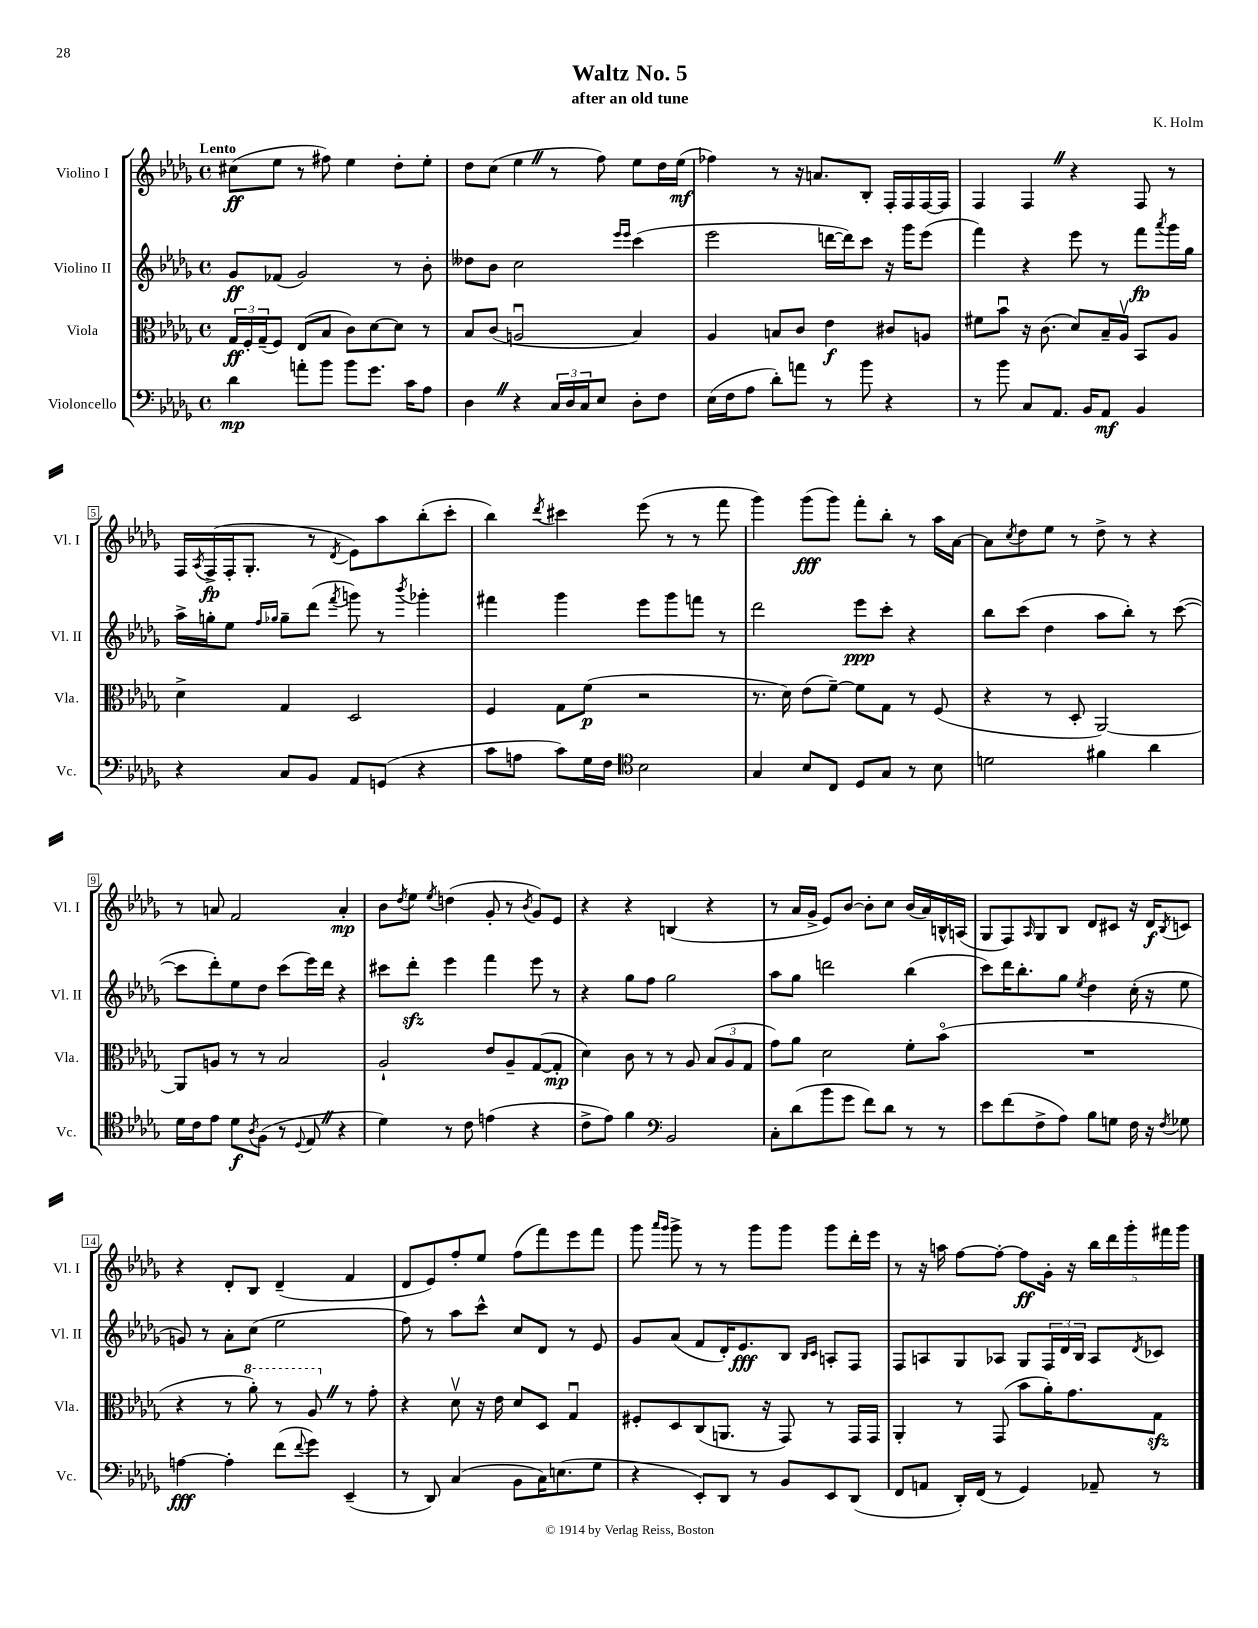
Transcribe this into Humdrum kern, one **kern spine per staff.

**kern	**kern	**kern	**kern
*staff4	*staff3	*staff2	*staff1
*clefF4	*clefC3	*clefG2	*clefG2
*k[b-e-a-d-g-]	*k[b-e-a-d-g-]	*k[b-e-a-d-g-]	*k[b-e-a-d-g-]
*M4/4	*M4/4	*M4/4	*M4/4
*met(c)	*met(c)	*met(c)	*met(c)
4d-	24G-	8g-	(8cc#
.	24F'	.	.
.	(24G-~	.	.
.	8F)	(8f-	8ee-
8a'	(8E-	2g-)	8r
8b-	8B-	.	8ff#)
8b-	8c)	.	4ee-
8.g-	[8d-	.	.
.	8d-]	8r	8dd-'
16c	.	.	.
8A-	8r	8b-'	8ee-'
=	=	=	=
4D-	8B-	8dd--	8dd-
.	(8c	8b-	(8cc
4r	2Au	2cc	4ee-
24C	.	.	8r
24D-	.	.	.
24C	.	.	.
8E-	.	.	8ff)
.	.	16qqeee-	.
.	.	16qqeee-	.
8D-'	4B-)	(4ccc	8ee-
8F	.	.	16dd-
.	.	.	(16ee-
=	=	=	=
(16E-	4A-	2eee-	4ff-)
16F	.	.	.
8A-	.	.	.
8d-')	8B	.	8r
8a	8c	.	16r
.	.	.	8.a
8r	4e-	[16ddd	.
.	.	16ddd])	.
8b-	.	8ccc	8B-'
4r	8c#	16r	16F'
.	.	16ggg-	16F
.	8A	(8eee-	[16F
.	.	.	16F]
=	=	=	=
8r	8f#	4fff)	4F
8b-	8b-u	.	.
8C	16r	4r	4F
.	(8.c	.	.
8.AA-	.	.	.
.	8d-)	8eee-	4r
16BB-	.	.	.
8AA-	16B-~	8r	.
.	16A-v	.	.
4BB-	8BB-	8fff	8F
.	.	8qaaa-	.
.	8A-	16ggg-	8r
.	.	16gg-	.
=	=	=	=
4r	4d-^	16aa-^	16F
.	.	.	8qA-
.	.	16gg'	(16F^
.	.	8ee-	16F'
.	.	.	8.G-'
.	.	16qqff	.
.	.	16qqgg-	.
8C	4G-	8gg-~	.
8BB-	.	(8ddd-	8r
.	.	8qfff	8qd-
8AA-	2D-	8ggg)	8e-)
(8GG	.	8r	8aa-
.	.	8qbbb-	.
4r	.	4ggg-'	(8bb-'
.	.	.	8ccc'
=	=	=	=
8c	4F	4fff#	4bb-)
8A	.	.	.
.	.	.	8qddd-
8c)	8G-	4ggg-	4ccc#
16G-	(8f	.	.
16F	.	.	.
*clefC4	*	*	*
2B-	2r	8eee-	(8eee-
.	.	8ggg-	8r
.	.	8fff	8r
.	.	8r	8fff
=	=	=	=
4G-	8.r	2ddd-	4ggg-)
.	16d-)	.	.
8B-	(8e-	.	(8ggg-
8C	[8f~)	.	8ggg-)
8D-	8f]	8eee-	8fff'
8G-	8G-	8ccc'	8bb-'
8r	8r	4r	8r
8B-	(8F	.	16aa-
.	.	.	[16a-
=	=	=	=
2d	4r	8bb-	8a-]
.	.	.	8qcc
.	.	(8ccc	8dd-
.	8r	4dd-	8ee-
.	8D-'	.	8r
4f#	[2AA-)	8aa-	8dd-^
.	.	8bb-')	8r
4a-	.	8r	4r
.	.	([8ccc	.
=	=	=	=
16d-	8AA-]	8ccc]	8r
16c	.	.	.
8e-	8A	8ddd-')	8a
8d-	8r	8ee-	2f
8qA-	.	.	.
(8F	8r	8dd-	.
8r	2B-	(8ccc	.
8qqD-	.	.	.
8E-	.	16eee-)	.
.	.	16ddd-	.
4r	.	4r	4a'
=	=	=	=
4d-)	2A-`	8ccc#	8b-
.	.	.	8qdd-
.	.	8ddd-'	8ee-
.	.	.	8qee-
8r	.	4eee-	(4dd
8c	.	.	.
(4e	8e-	4fff	8g-'
.	8A-~	.	8r
.	.	.	8qb-
4r	([8G-	8eee-	8g-)
.	8G-']	8r	8e-
=	=	=	=
8c^	4d-)	4r	4r
8e-)	.	.	.
4f	8c	8gg-	4r
.	8r	8ff	.
*clefF4	*	*	*
2BB-	8r	2gg-	(4B
.	8A-	.	.
.	(12B-	.	4r
.	12A-	.	.
.	12G-	.	.
=	=	=	=
8C'	8g-)	8aa-	8r
(8d-	8a-	8gg-	16a-
.	.	.	16g-^
8b-	2d-	2ddd	8e-)
8g-	.	.	[8b-
8f)	.	.	8b-']
8d-	.	.	8cc
8r	8f'	(4bb-	(16b-
.	.	.	16a-)
8r	(8b-o	.	16B^^
.	.	.	(16A
=	=	=	=
8e-	1r	8ccc)	8G-
(8f	.	16ddd-	8F)
.	.	8.bb-'	.
.	.	.	16qqA-
8F^	.	.	8G-
8A-)	.	8gg-	8B-
.	.	8qee-	.
8B-	.	4dd-	8d-
8G	.	.	8c#
16F	.	(16cc'	16r
16r	.	16r	16d-
8qF	.	.	8qB-
8G-	.	8ee-	8c
=	=	=	=
[4A	4r	8g)	4r
.	.	8r	.
4A']	8r	8a-'	8d-'
.	8aa-')	(8cc	8B-
(8f	8r	2ee-	(4d-~
8qqf	.	.	.
8g-)	8a-	.	.
(4EE-~	8r	.	4f
.	8g-'	.	.
=	=	=	=
8r	4r	8ff)	8d-
8DD-)	.	8r	8e-)
(4C	8d-v	8aa-	8ff'
.	16r	8ccc^^	8ee-
.	16e-	.	.
8BB-	8d-	8cc	(8ff
16C)	8D-	8d-	8fff)
(8.E	.	.	.
.	4G-u	8r	8eee-
8G-	.	8e-	8fff
=	=	=	=
4r	8F#'	8g-	8ggg-
.	.	.	16qqaaa-
.	.	.	16qqggg-
.	8D-	(8a-	8ggg-^
8EE-')	(8C	8f	8r
8DD-	8.AA	16d-')	8r
.	.	8.e-	.
8r	.	.	8ggg-
.	16r	.	.
8BB-	8GG-)	8B-	8ggg-
.	.	16qqB-	.
.	.	16qqc	.
8EE-	8r	8A'	8ggg-
(8DD-	16GG-	8F	16ddd-'
.	16GG-	.	16eee-
=	=	=	=
8FF	4AA-'	8F	8r
8AA	.	8A	16r
.	.	.	16aa
16DD-')	8r	8G-	[8ff
(16FF	.	.	.
8r	(8GG-	8A-	8ff'_
4GG-)	8b-	8G-	8ff]
.	16a-')	24F	16g-'
.	.	24d-	.
.	8.g-	.	16r
.	.	24B-	.
8AA-~	.	8A-	20bb-
.	.	.	20ddd-
.	.	.	20ggg-'
.	.	8qd-	.
8r	8G-	8c-	.
.	.	.	20fff#
.	.	.	20ggg-
==	==	==	==
*-	*-	*-	*-
